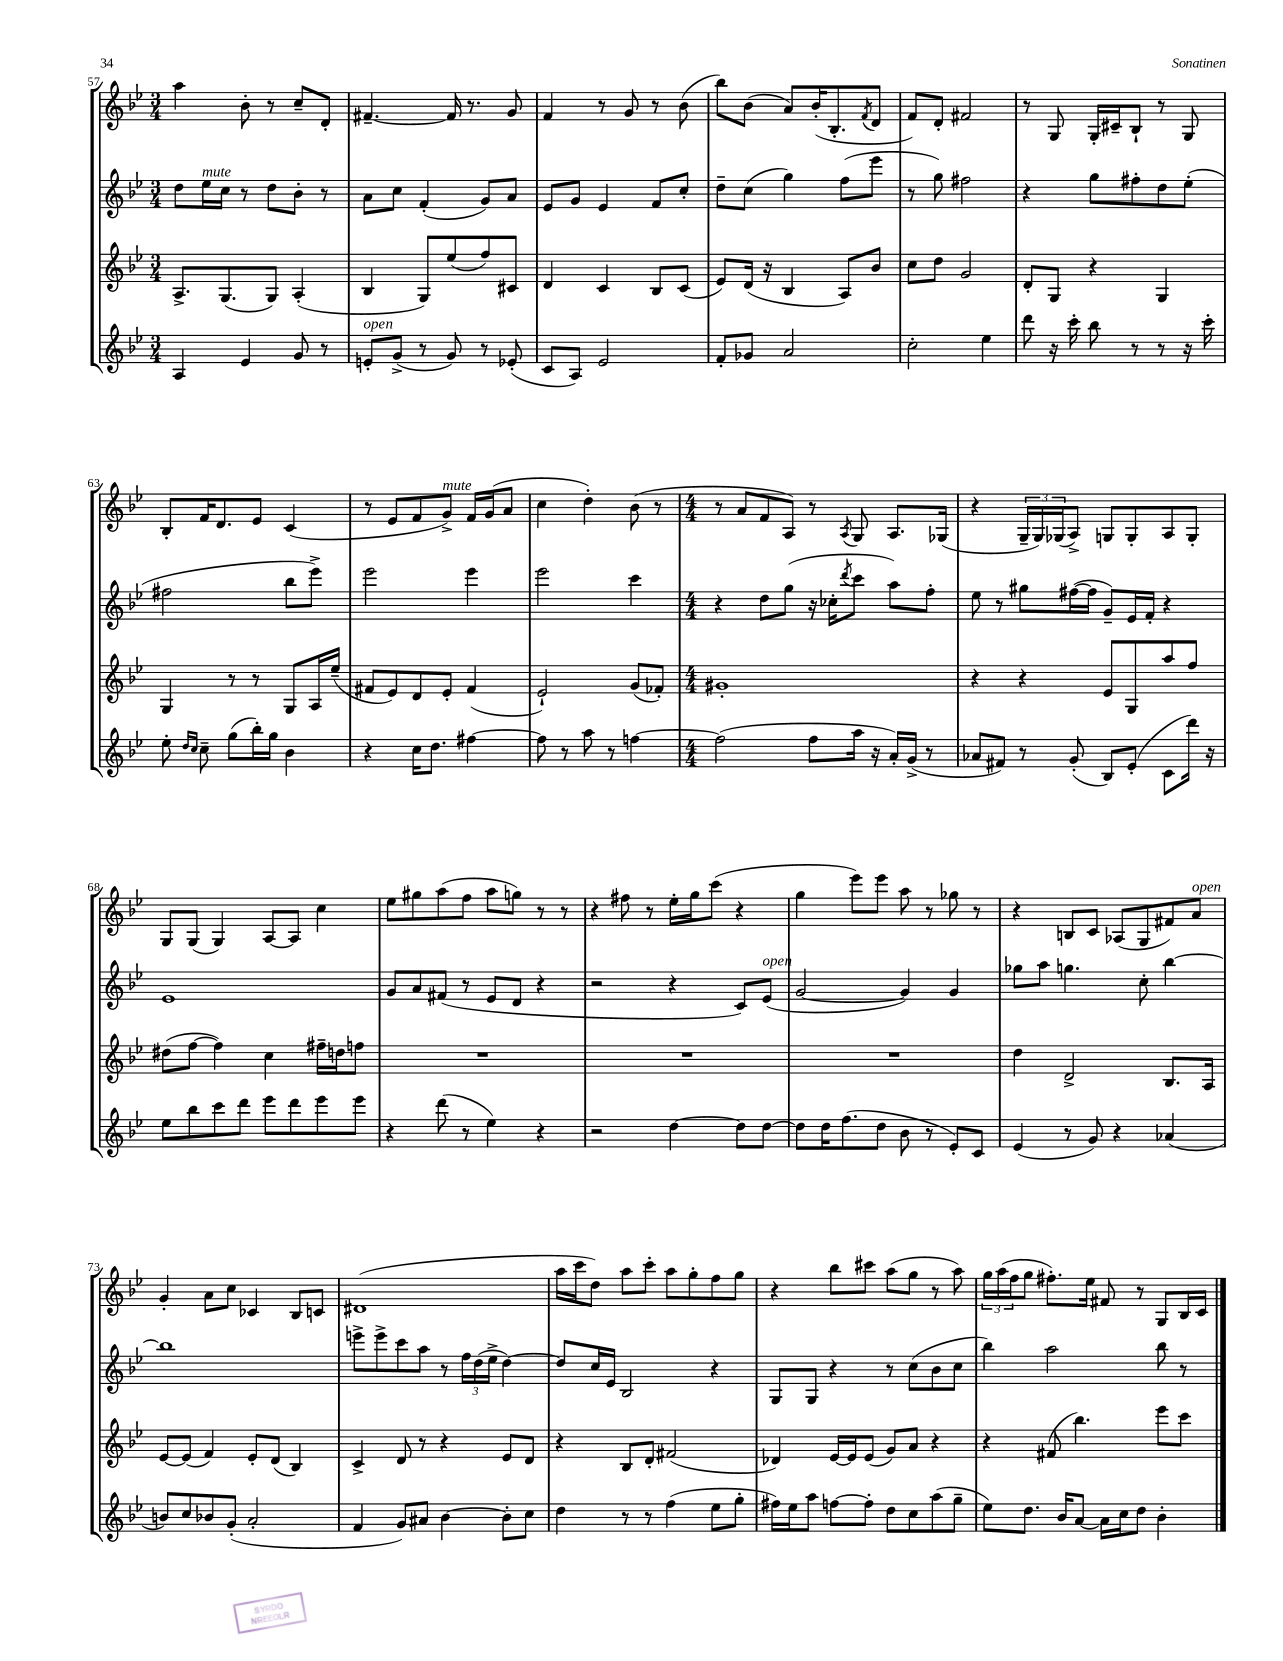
<<
\new StaffGroup <<
\new Staff = "s0" {
    \clef treble \key bes \major \numericTimeSignature \time 3/4
    a''4 bes'8-. r8 c''8-- d'8-. |
    fis'4.~-- fis'16 r8. g'8 |
    f'4 r8 g'8 r8 bes'8( |
    bes''8) bes'8( a'8) bes'16-.( bes8.-. \acciaccatura { f'8 } d'8 |
    f'8) d'8-. fis'2 |
    r8 g8 g16-. cis'16-- bes8-! r8 g8 |
    bes8-. f'16 d'8. ees'8 c'4( |
    r8 ees'8 f'8 g'8->^\markup { \italic "mute" }) f'16 g'16( a'8 |
    c''4 d''4-.) bes'8( r8 |
    \numericTimeSignature \time 4/4 r8 a'8 f'8 a8) r8 \acciaccatura { a8 } g8 a8. ges16( |
    r4 \tuplet 3/2 { g16-- g16) ges16( } a8->) g8 g8-. a8 g8-. |
    g8 g8( g4) a8~ a8 c''4 |
    ees''8 gis''8 a''8( f''8 a''8 g''8) r8 r8 |
    r4 fis''8 r8 ees''16-. g''16 c'''8( r4 |
    g''4 ees'''8) ees'''8 a''8 r8 ges''8 r8 |
    r4 b8 c'8 aes8( g8 fis'8) a'8^\markup { \italic "open" } |
    g'4-. a'8 c''8 ces'4 bes8 c'8 |
    dis'1( |
    a''16 c'''16 d''8) a''8 c'''8-. a''8 g''8-. f''8 g''8 |
    r4 bes''8 cis'''8 a''8( g''8 r8 a''8) |
    \tuplet 3/2 { g''16 a''16( f''16 } g''8 fis''8.-.) ees''16 fis'8 r8 g8 bes16 c'16 \bar "|." |
}
\new Staff = "s1" {
    \clef treble \key bes \major \numericTimeSignature \time 3/4
    d''8 ees''16^\markup { \italic "mute" } c''16 r8 d''8 bes'8-. r8 |
    a'8 c''8 f'4-.( g'8) a'8 |
    ees'8 g'8 ees'4 f'8 c''8-. |
    d''8-- c''8( g''4) f''8( ees'''8 |
    r8 g''8) fis''2 |
    r4 g''8 fis''8-. d''8 ees''8-.( |
    fis''2 bes''8 ees'''8->) |
    ees'''2 ees'''4 |
    ees'''2 c'''4 |
    \numericTimeSignature \time 4/4 r4 d''8 g''8( r16 ces''16-. \acciaccatura { d'''8 } c'''8 a''8) f''8-. |
    ees''8 r8 gis''8 fis''16~( fis''16 g'8--) ees'16 f'16-. r4 |
    ees'1 |
    g'8 a'8 fis'8( r8 ees'8 d'8 r4 |
    r2 r4 c'8) ees'8^\markup { \italic "open" }( |
    g'2~ g'4) g'4 |
    ges''8 a''8 g''4. c''8-. bes''4~ |
    bes''1 |
    e'''8-> e'''8-> c'''8 a''8 r8 \tuplet 3/2 { f''16 d''16( ees''16-> } d''4~) |
    d''8 c''16 ees'16 bes2 r4 |
    g8 g8 r4 r8 c''8( bes'8 c''8 |
    bes''4) a''2 bes''8 r8 \bar "|." |
}
\new Staff = "s2" {
    \clef treble \key bes \major \numericTimeSignature \time 3/4
    a8.-> g8.( g8) a4-.( |
    bes4 g8) ees''8( f''8) cis'8 |
    d'4 c'4 bes8 c'8( |
    ees'8) d'16( r16 bes4 a8) bes'8 |
    c''8 d''8 g'2 |
    d'8-. g8 r4 g4 |
    g4 r8 r8 g8 a16 ees''16--( |
    fis'8 ees'8) d'8 ees'8-. fis'4( |
    ees'2-!) g'8( fes'8-.) |
    \numericTimeSignature \time 4/4 gis'1-. |
    r4 r4 ees'8 g8 a''8 f''8 |
    dis''8( f''8~ f''4) c''4 fis''16-- d''16 f''8 |
    R1 |
    R1 |
    R1 |
    d''4 d'2-> bes8. a16 |
    ees'8~ ees'8( f'4) ees'8-. d'8( bes4) |
    c'4-> d'8 r8 r4 ees'8 d'8 |
    r4 bes8 d'8-. fis'2( |
    des'4) ees'16~ ees'16 ees'8( g'8) a'8 r4 |
    r4 fis'8( bes''4.) ees'''8 c'''8 \bar "|." |
}
\new Staff = "s3" {
    \clef treble \key bes \major \numericTimeSignature \time 3/4
    a4 ees'4 g'8 r8 |
    e'8-.^\markup { \italic "open" } g'8->( r8 g'8) r8 ees'8-.( |
    c'8 a8) ees'2 |
    f'8-. ges'8 a'2 |
    c''2-. ees''4 |
    d'''8 r16 c'''16-. bes''8 r8 r8 r16 c'''16-. |
    ees''8-. \grace { d''16 c''16 } c''8-- g''8( bes''16-.) g''16 bes'4 |
    r4 c''16 d''8. fis''4~ |
    fis''8 r8 a''8 r8 f''4~ |
    \numericTimeSignature \time 4/4 f''2( f''8 a''16 r16 a'16-.) g'16->( r8 |
    aes'8 fis'8) r8 g'8-.( bes8) ees'8-.( c'8 d'''16) r16 |
    ees''8 bes''8 c'''8 d'''8 ees'''8 d'''8 ees'''8 ees'''8 |
    r4 d'''8( r8 ees''4) r4 |
    r2 d''4~ d''8 d''8~ |
    d''8 d''16 f''8.( d''8 bes'8 r8 ees'8-.) c'8 |
    ees'4( r8 g'8) r4 aes'4( |
    b'8) c''8 bes'8 g'8-.( a'2-. |
    f'4 g'8) ais'8 bes'4~ bes'8-. c''8 |
    d''4 r8 r8 f''4( ees''8 g''8-. |
    fis''16) ees''16 a''8 f''8~ f''8-. d''8 c''8 a''8( g''8-- |
    ees''8) d''8. bes'16 a'8~ a'16 c''16 d''8 bes'4-. \bar "|." |
}
>>
>>
\layout { \context { \Score currentBarNumber = #57 } }
